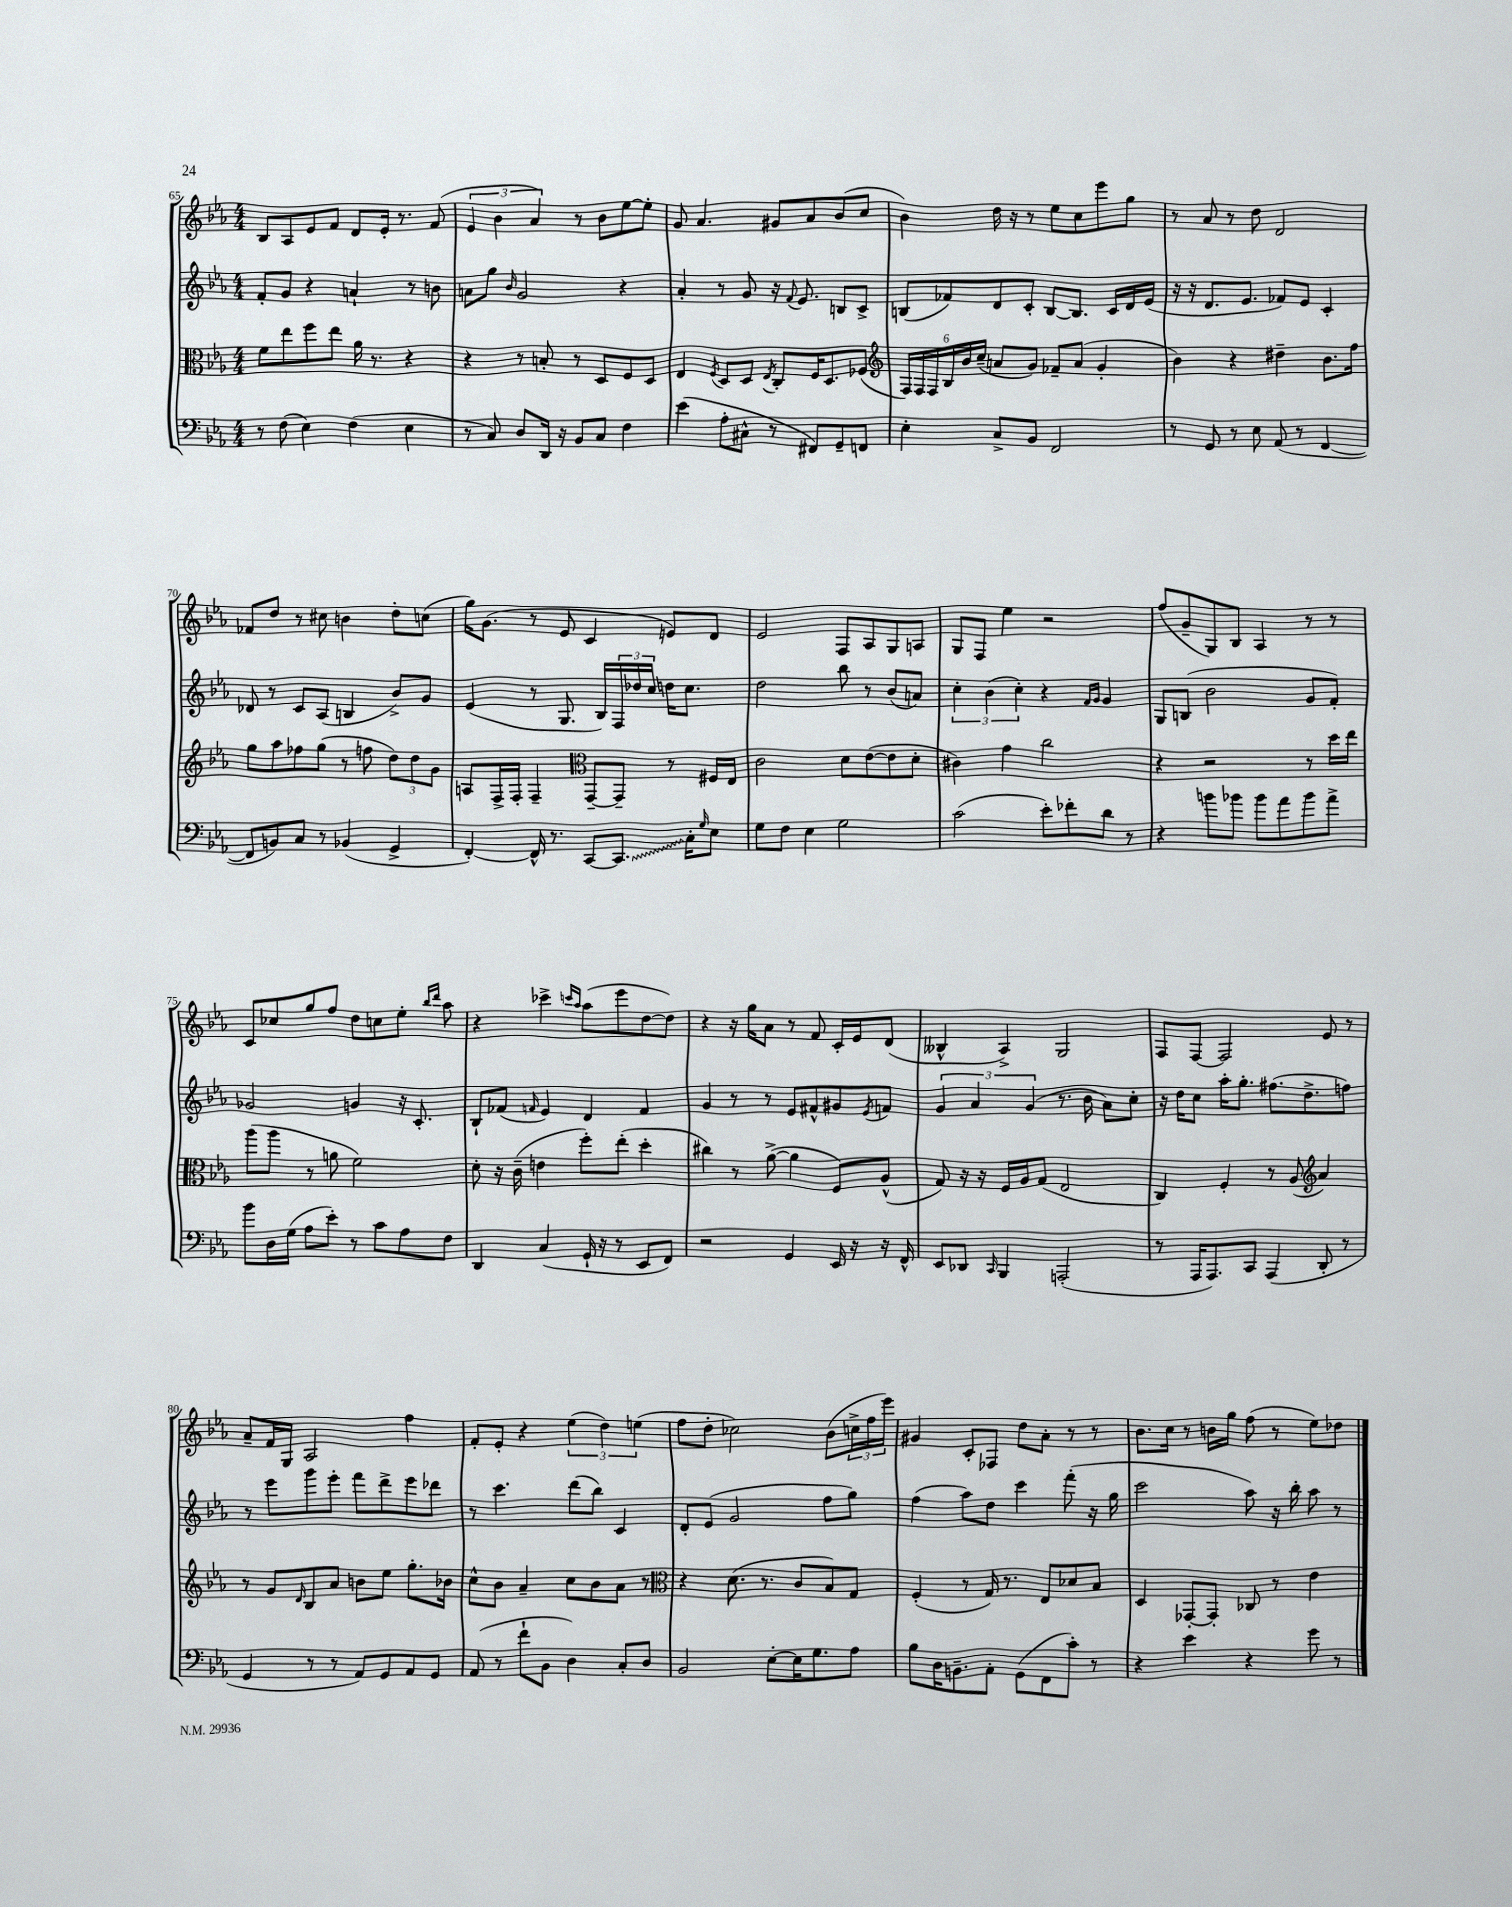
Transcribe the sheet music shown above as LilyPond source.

<<
\new StaffGroup <<
\new Staff = "s0" {
    \clef treble \key ees \major \numericTimeSignature \time 4/4
    bes8 aes8 ees'8 f'8 d'8 ees'16-. r8. f'8( |
    \tuplet 3/2 { ees'4 bes'4 aes'4) } r8 bes'8 ees''8~ ees''8-. |
    g'8 aes'4. gis'8 aes'8 bes'8( c''8 |
    bes'4) d''16 r16 r8 ees''8 c''8 ees'''8 g''8 |
    r8 aes'8 r8 d''8 d'2 |
    fes'8 d''8 r8 cis''8 b'4 d''8-. c''8( |
    g''16) g'8.( r8 ees'8 c'4 e'8) d'8 |
    ees'2 f8 aes8 g8 a8 |
    g8 f8 ees''4 r2 |
    f''8( g'8-- g8) bes8 aes4 r8 r8 |
    c'8 ces''8 g''8 f''8 d''8 c''8 ees''8-. \grace { bes''16 d'''16 } aes''8 |
    r4 ces'''4-> \grace { c'''16 aes''16 } aes''8( ees'''8 d''8~ d''8) |
    r4 r16 g''16 aes'8 r8 f'8 c'16-. ees'16 d'8( |
    beses4-^ aes4->) g2 |
    f8 f8~ f2 ees'8 r8 |
    aes'8-- f'16 g16 aes2 f''4 |
    f'8-. ees'8-. r4 \tuplet 3/2 { ees''4( d''4) e''4( } |
    f''8 d''8-. ces''2) bes'8( \tuplet 3/2 { c''16-> f''16 ees'''16) } |
    gis'4 c'8-. fes8 d''8 aes'8-. r8 r8 |
    bes'8. c''16 r8 b'16 g''16 f''8( r8 ees''8) des''8 \bar "|." |
}
\new Staff = "s1" {
    \clef treble \key ees \major \numericTimeSignature \time 4/4
    f'8-. g'8 r4 a'4-! r8 b'8 |
    a'8 g''8 \grace { bes'16 } g'2 r4 |
    aes'4-. r8 g'8 r16 \appoggiatura { f'8 } ees'8. b8 c'8-> |
    b8( fes'8) d'8 c'8-. b8~ b8. c'16 d'16 ees'16( |
    r16 r16 d'8. ees'8. fes'8) ees'8 c'4-. |
    des'8 r8 c'8 aes8( b4 bes'8->) g'8 |
    ees'4( r8 g8. bes16) \tuplet 3/2 { f16 des''16 c''16 } d''16 c''8. |
    d''2 bes''8 r8 bes'8( a'8) |
    \tuplet 3/2 { c''4-. bes'4( c''4-.) } r4 \grace { f'16 g'16 } g'4 |
    g8 b8( bes'2 g'8 f'8-.) |
    ges'2 g'4 r16 c'8.-. |
    bes8-! fes'8( \grace { f'16 } ees'4) d'4 f'4 |
    g'4 r8 r8 ees'8 fis'8-^ gis'8 \acciaccatura { ees'8 } f'8 |
    \tuplet 3/2 { g'4 aes'4 g'4( } r8. bes'16 aes'8) c''8-. |
    r16 d''16 c''8 aes''16-. g''8.-. fis''8.( d''8.-> f''8) |
    r8 ees'''8 g'''8 ees'''8-. f'''8 d'''8-> ees'''8 des'''8 |
    r8 c'''4. d'''8( bes''8) c'4 |
    d'8-. ees'8( g'2 f''8 g''8) |
    f''4( aes''8) d''8 c'''4 f'''8-.( r16 g''16 |
    c'''2 aes''8) r16 bes''16-. aes''8 r8 \bar "|." |
}
\new Staff = "s2" {
    \clef alto \key ees \major \numericTimeSignature \time 4/4
    f'8 ees''8 f''8 ees''8 aes'16 r8. r4 |
    r4 r8 b8-. r8 d8 f8 d8 |
    ees4 \acciaccatura { f8 } d8 d8 \acciaccatura { ees8 } c8-. f16 d8. fes8( |
    \clef treble \tuplet 6/4 { f16) f16 f16 bes16 bes'16 c''16--( } a'8 g'8) fes'8-- a'8( g'4-. |
    bes'4) r4 dis''4-- bes'8. f''16 |
    g''8 aes''8 fes''8 g''8( r8 f''8 \tuplet 3/2 { d''8) d''8 g'8 } |
    a8 f16-> f16-. f4-- \clef alto g,8~-- g,8-- r8 fis16 ees16 |
    c'2 d'8 ees'8~( ees'8 d'8-. |
    cis'4) g'4 c''2 |
    r4 r2 r8 d''16 ees''16 |
    aes''8( aes''8 r8 a'8 f'2) |
    d'8-. r16 c'16--( e'4 f''8-.) ees''8-.( d''4-. |
    cis''4) r8 aes'8~->( aes'4 f8) aes8-^( |
    g8) r16 r16 f16 aes16 g8( ees2 |
    c4) f4-. r8 aes8( \clef treble aes'4) |
    r8 g'8 \grace { d'16 } bes8 aes'8 b'8 ees''8 g''8.-. bes'16 |
    c''8-^ bes'8 aes'4-- c''8 bes'8 aes'8 r8 |
    \clef alto r4 d'8.( r8. c'8 bes8) g8 |
    f4-.( r8 g16) r8. ees8 des'8 bes8 |
    d4 ges,8~-. ges,8-. ces8 r8 ees'4 \bar "|." |
}
\new Staff = "s3" {
    \clef bass \key ees \major \numericTimeSignature \time 4/4
    r8 f8( ees4) f4( ees4 |
    r8 c8) d8 d,16 r16 bes,8 c8 f4 |
    ees'4( aes8-. cis8-^ r8 fis,8) g,8-- f,8 |
    ees4-. c8-> bes,8 f,2 |
    r8 g,8 r8 ees8 aes,8( r8 f,4~ |
    f,8 b,8) c8 r8 bes,4( g,4-> |
    f,4~-.) f,16-^ r8. c,8~ \once \override Glissando.style = #'zigzag c,8.\glissando c16-. \grace { g16 } ees8 |
    g8 f8 ees4 g2 |
    c'2( ees'8-.) fes'8-. d'8 r8 |
    r4 b'8 bes'8 bes'8 aes'8 bes'8 aes'8-> |
    bes'8 d16 g16( aes8 ees'8-.) r8 c'8 aes8 f8 |
    d,4 c4( g,16-! r16 r8 ees,8 f,8) |
    r2 g,4 ees,16 r16 r16 f,16-^ |
    ees,8 des,8 \grace { c,16 } bes,,4 a,,2-.( |
    r8 aes,,16 aes,,8.) c,8 aes,,4( d,8-. r8 |
    g,4 r8 r8 aes,8) g,8 aes,8 g,8 |
    aes,8( r8 f'8-! bes,8 d4) c8-. d8 |
    bes,2 ees8~-. ees16 g8. aes8 |
    bes8 d16 b,8.-- aes,8-. g,8( f,8 c'8-.) r8 |
    r4 ees'4 r4 g'8 r8 \bar "|." |
}
>>
>>
\layout { \context { \Score currentBarNumber = #65 } }
